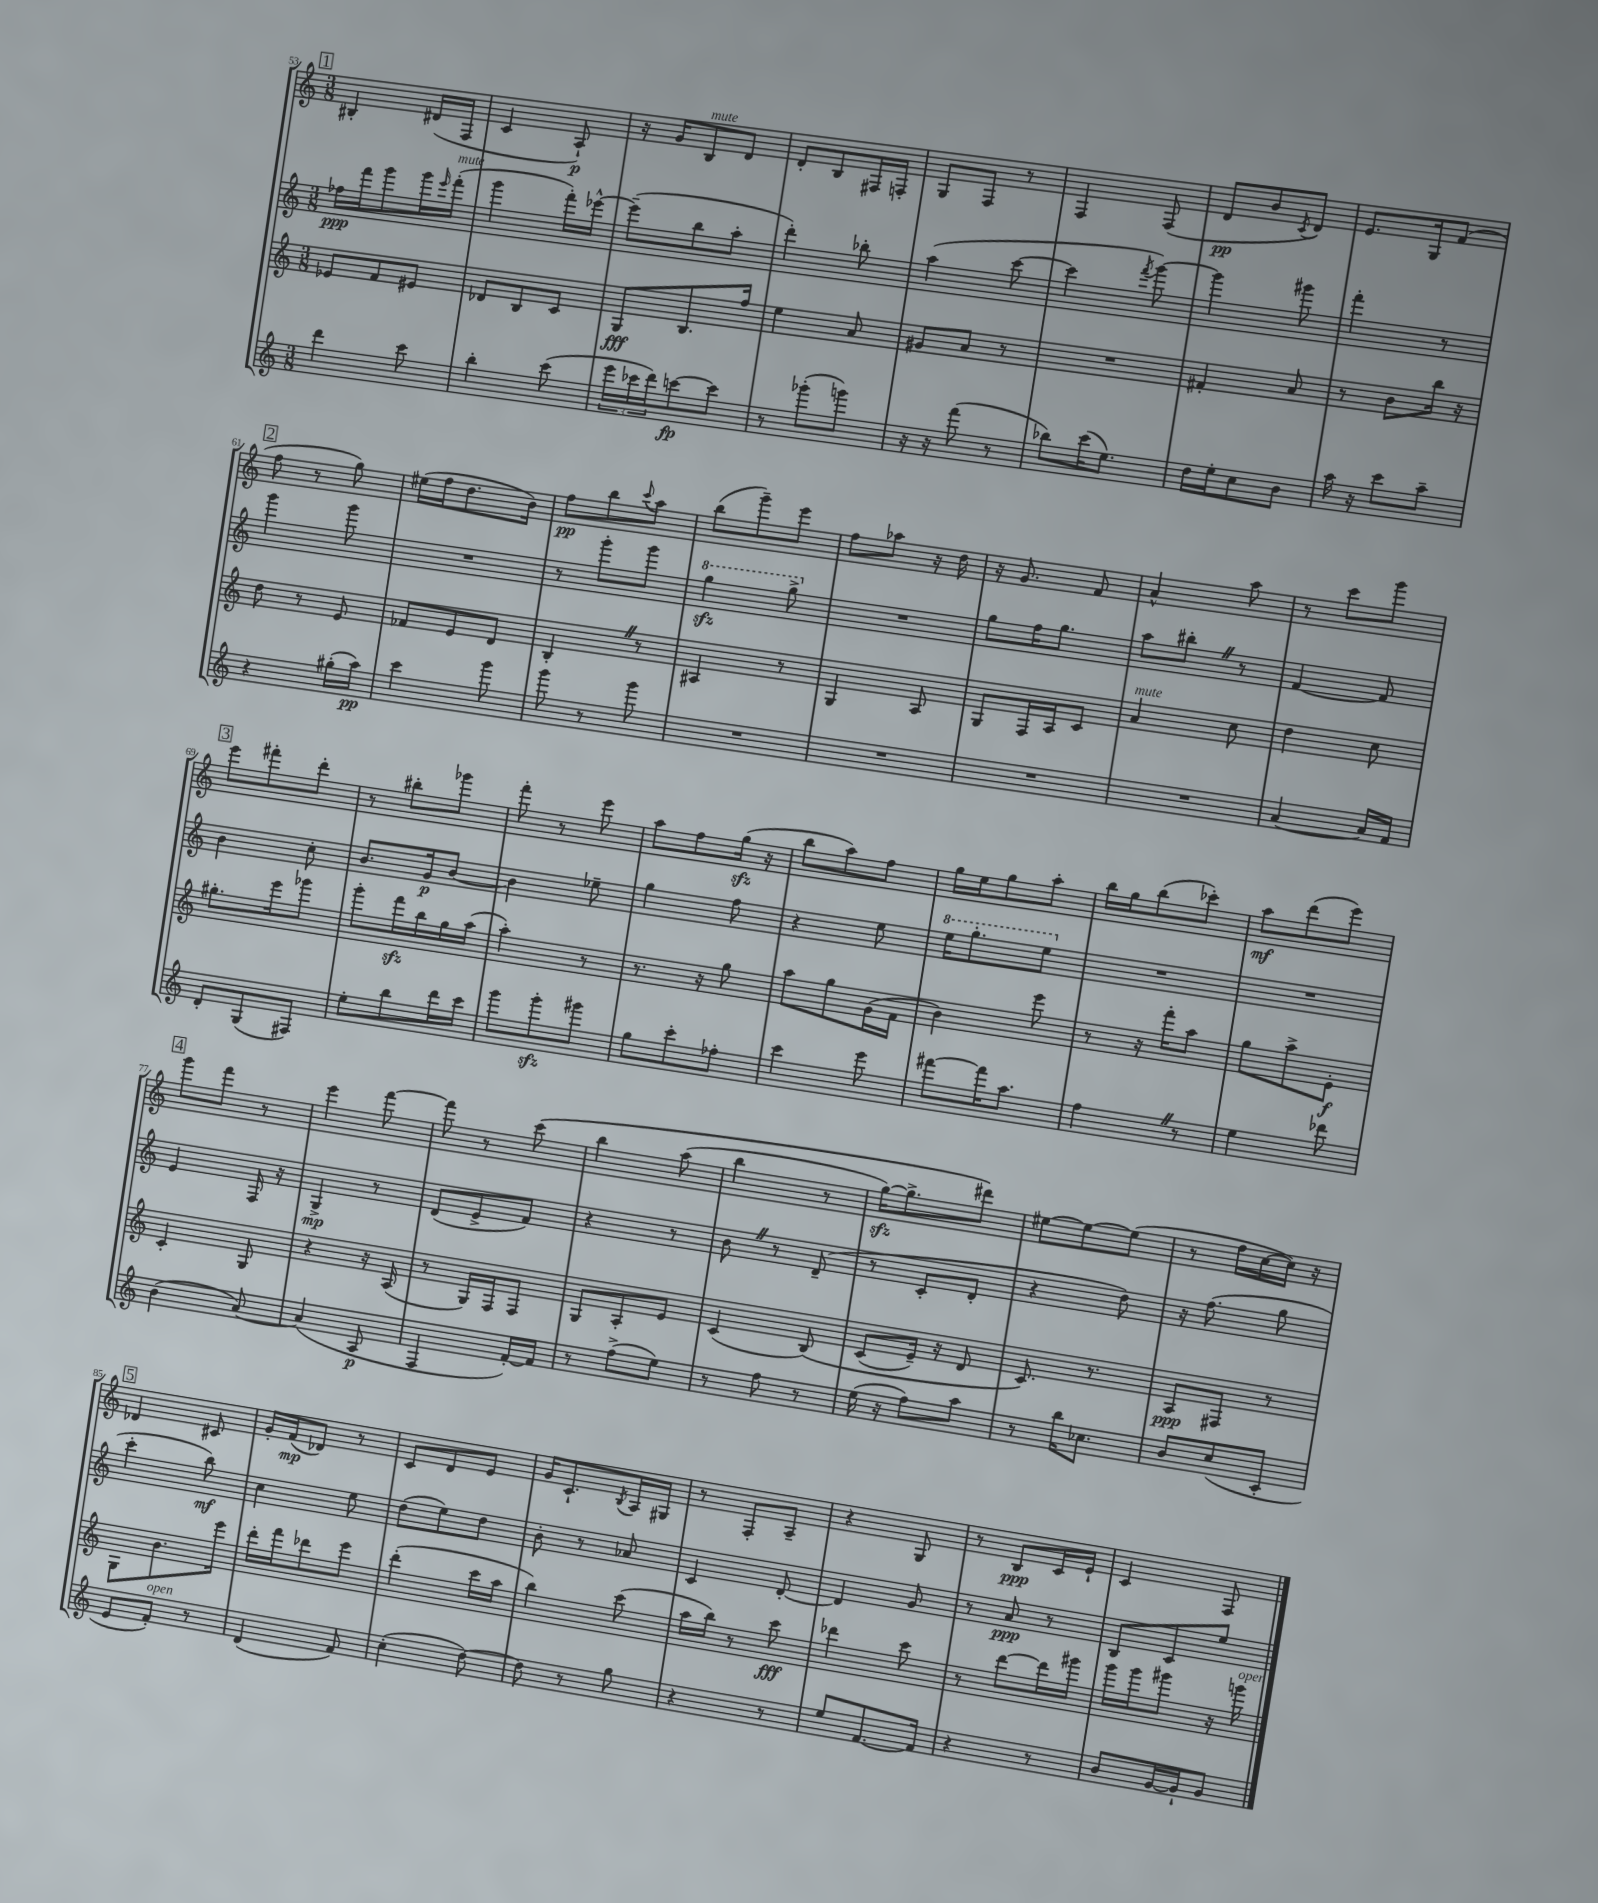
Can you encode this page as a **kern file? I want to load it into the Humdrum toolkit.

**kern	**kern	**kern	**kern
*staff4	*staff3	*staff2	*staff1
*clefG2	*clefG2	*clefG2	*clefG2
*k[]	*k[]	*k[]	*k[]
*M3/8	*M3/8	*M3/8	*M3/8
4ddd	8e-	16ff-	4B#'
.	.	16fff	.
.	8f	8ggg	.
8ccc	8e#	16ggg	(16d#
.	.	16qqeee	.
.	.	(16fff'	16F
=	=	=	=
4bb'	8d-	4ggg	4c
.	8B	.	.
(8ccc	8c	16fff')	8A`)
.	.	[16eee-^^	.
=	=	=	=
24eee	8G	(8eee-~]	16r
24ccc-	.	.	.
.	.	.	16g
24ddd)	.	.	.
[8ccc	8.B	8bb	8B
8ccc]	.	8aa'	8d
.	16ff	.	.
=	=	=	=
8r	4ee	4ddd')	8d'
(8ggg-'	.	.	8B
8ggg)	8a	8bb-'	16F#
.	.	.	16F'
=	=	=	=
16r	8g#	(4aa	8G
16r	.	.	.
(8fff	8a	.	8F
8r	8r	[8ccc	8r
=	=	=	=
8bb-)	4.r	4ccc]	4F
(16ccc	.	.	.
8.ee)	.	.	.
.	.	8qfff	.
.	.	[8ggg)	(8F
=	=	=	=
16dd	4f#'	4ggg]	8d
16ee'	.	.	.
8cc	.	.	8b
.	.	.	8qc
8b	8a	8ggg#	8d)
=	=	=	=
16aa	8r	4fff'	8.e
16r	.	.	.
8ccc	8b	.	.
.	.	.	16G
8aa~	16bb	8r	(8f
.	16r	.	.
=	=	=	=
4r	8dd	4ggg	8ff
.	8r	.	8r
(16gg#'	8e	8ggg	8gg)
16aa)	.	.	.
=	=	=	=
4ccc	8f-	4.r	(16ee#
.	.	.	16ff
.	8e	.	8.dd
8ggg	8d	.	.
.	.	.	16b)
=	=	=	=
8ggg	4B'	8r	8ff
8r	.	8ggg'	8bb
.	.	.	8qqccc
8ggg	8r	8ggg	8aa
=	=	=	=
4.r	4A#	4ggg	(8bb
.	.	.	8ggg~)
.	8r	8ggg^	8eee
=	=	=	=
4.r	4G	4.r	8ff
.	.	.	8aa-
.	8A	.	16r
.	.	.	16dd
=	=	=	=
4.r	8G	8gg	16r
.	.	.	8.g
.	16F	16ff	.
.	16A	8.gg	.
.	8c	.	8f
=	=	=	=
4.r	4a	8aa	4a^^
.	.	8bb#'	.
.	8cc	8r	8aa
=	=	=	=
[4a	4dd	[4f	8r
.	.	.	8ccc
16a]	8cc	8f]	8ggg
16f	.	.	.
=	=	=	=
8d'	8.gg#'	4b	8eee
(8G	.	.	8fff#'
.	16eee	.	.
8F#)	8ggg-	8cc'	8ddd'
=	=	=	=
8ee'	8ggg'	8.b	8r
8bb	16fff	.	8bb#'
.	16bb	16g	.
16ddd	16gg	[8b	8ggg-
16ccc	(16aa	.	.
=	=	=	=
8ggg	4aa')	4b]	8fff'
8ggg'	.	.	8r
8ggg#	8r	8ee-~	8eee
=	=	=	=
8gg	8.r	4gg	8aa
8ccc'	.	.	8ff
.	16r	.	.
8ff-'	8gg	8ff	(16gg
.	.	.	16r
=	=	=	=
4ccc	8aa	4r	8bb
.	8gg	.	8aa)
8eee	(16g	8ee	8ff
.	16f	.	.
=	=	=	=
[8fff#	4b)	16eee	16gg
.	.	8.ggg'	16ee
16fff#]	.	.	8gg
8.aa	.	.	.
.	8eee	8eee	8aa'
=	=	=	=
4ff	8r	4.r	16bb
.	.	.	16gg
.	16r	.	(8bb
.	16fff'	.	.
8r	8aa	.	8ccc-')
=	=	=	=
4ee	8gg	4.r	8aa
.	8aa^	.	(8ddd
8ddd-	8e'	.	8eee)
=	=	=	=
(4b	4c'	4e	8ggg
.	.	.	8fff
[8a)	8G	16F	8r
.	.	16r	.
=	=	=	=
(4a]	4r	4G^	4eee
8A	16r	8r	[8fff
.	(16A	.	.
=	=	=	=
4F	8r	(8d	8fff]
.	16G)	8e^	8r
.	16F	.	.
[16f')	8F	8f)	&(8ccc
16f]	.	.	.
=	=	=	=
8r	8G	4r	4bb
(8ff^	8A'	.	.
8ee)	8e	8r	(8aa
=	=	=	=
8r	(4c	8b	4bb
8ff	.	8r	.
8r	&(8B)	(8d~	8r
=	=	=	=
(16ee	(8c	8r	[16gg)
16r	.	.	8.gg^]
8ff)	16e~)	8c'	.
.	16r	.	.
8aa	8d	8d'	8ddd#&)
=	=	=	=
8r	8.c&)	4r	[8ee#
16bb	.	.	8ee#_
8.cc-	8.r	.	.
.	.	8dd)	(8ee#]
=	=	=	=
8b	8A	16r	8r
.	.	(8.ff	.
(8cc	8F#	.	16ff
.	.	.	[16cc
8c'	8r	8gg	16cc])
.	.	.	16r
=	=	=	=
8e	8G	4ccc'	4d-
8f')	8.b	.	.
8r	.	8bb)	8c#
.	16eee	.	.
=	=	=	=
(4d	16ddd'	4cc	16g'
.	16fff	.	(16f
.	8ddd-	.	8d-)
8f)	8eee	8ee	8r
=	=	=	=
(4cc'	(4ddd'	(8dd	8c
.	.	8ee)	8d
[8dd)	16ccc	8dd	8e
.	16aa	.	.
=	=	=	=
8dd]	4bb)	8b'	16g
.	.	.	8.c`
8r	.	8r	.
.	.	.	8qB
8gg	(8ccc	8a-	16A
.	.	.	16G#
=	=	=	=
4r	16aa	4c	8r
.	16bb)	.	.
.	8r	.	8F'
8r	8ccc	[8d'	8A~
=	=	=	=
8ee	4ddd-	4d]	4r
[8.f	.	.	.
.	8ccc	8g	8G
16f]	.	.	.
=	=	=	=
4r	8r	8r	8r
.	[8ddd	8a	8B
8r	16ddd]	8r	16c
.	16ggg#	.	16e`
=	=	=	=
8b	16ggg	8B	4c
.	16ggg	.	.
[16g	8ggg#	8c	.
16g`]	.	.	.
8g	16r	8ee	8F
.	16ggg	.	.
==	==	==	==
*-	*-	*-	*-
